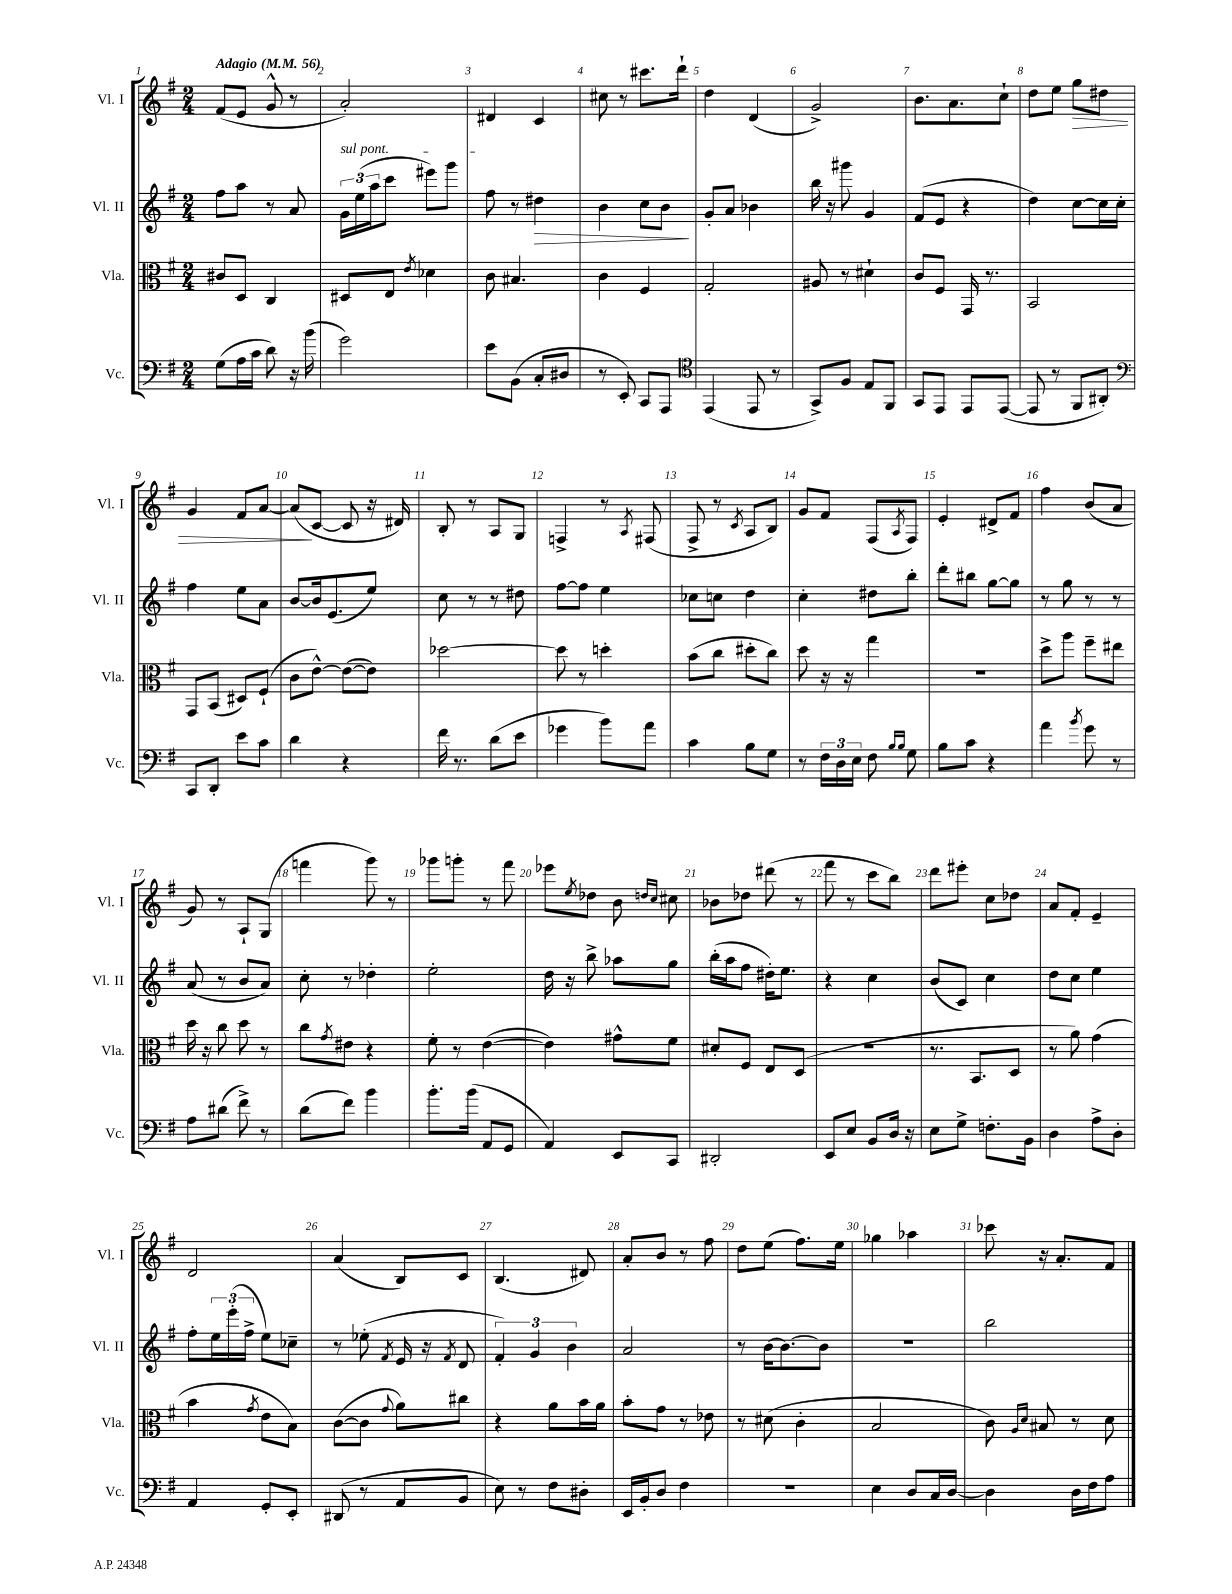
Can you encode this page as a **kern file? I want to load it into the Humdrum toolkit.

**kern	**kern	**kern	**dynam	**kern	**dynam
*part4	*part3	*part2	*part2	*part1	*part1
*staff4	*staff3	*staff2	*staff2	*staff1	*staff1
*I"Vc.	*I"Vla.	*I"Vl. II	*	*I"Vl. I	*
*I'Vc.	*I'Vla.	*I'Vl. II	*	*I'Vl. I	*
*clefF4	*clefC3	*clefG2	*	*clefG2	*
*k[f#]	*k[f#]	*k[f#]	*	*k[f#]	*
*M2/4	*M2/4	*M2/4	*	*M2/4	*
*MM56	*MM56	*MM56	*	*MM56	*
=1	=1	=1	=1	=1	=1
!	!	!	!	!LO:TX:a:B:t=Adagio	!
(8G\L	8c#X/L	8ff#\L	.	(8f#/L	.
16A\L	8D/J	8aa\J	.	8e/J	.
16c\JJ	.	.	.	.	.
8d\)	4C/	8r	.	8g^^/	.
16r	.	8a/	.	8r	.
(16b\	.	.	.	.	.
=2	=2	=2	=2	=2	=2
!	!	!LO:TX:a:i:t=sul pont.	!	!	!
2g\)	8D#X/L	24g\LL	.	2a'/)	.
.	.	(24ee\	.	.	.
.	.	24aa\J	.	.	.
.	8E/J	8ccc\J	.	.	.
.	8qe/	.	.	.	.
.	4d-X\	8eee#X\L)	.	.	.
.	.	8ggg\J	.	.	.
=3	=3	=3	=3	=3	=3
8e\L	8c\	8ff#\	.	4d#X/	.
(8BB\J	4.B#X/	8r	.	.	.
!	!	!	!LO:HP:b	!	!
8C'/L	.	4dd#X\	>	4c/	.
8D#X/J	.	.	.	.	.
=4	=4	=4	=4	=4	=4
8r	4c\	4b\	.	8cc#X\	.
8EE'/)	.	.	.	8r	.
8CC/L	4F#/	8cc\L	.	8.ccc#X\L	.
8AAA/J	.	8b\J	.	.	.
.	.	.	.	16ddd`\Jk	.
.	.	.	]	.	.
=5	=5	=5	=5	=5	=5
*clefC4	*	*	*	*	*
(4EE/	2G'/	8g'/L	.	4dd\	.
.	.	8a/J	.	.	.
8EE/	.	4b-X\	.	(4d/	.
8r	.	.	.	.	.
=6	=6	=6	=6	=6	=6
8GG^/L)	8A#X/	16bb\	.	2g^/)	.
.	.	16r	.	.	.
8F#/J	8r	8ggg#X\	.	.	.
8E/L	4d#X`\	4g/	.	.	.
8FF#/J	.	.	.	.	.
=7	=7	=7	=7	=7	=7
8GG/L	8c/L	(8f#/L	.	8.b\L	.
8EE/J	8F#/J	8e/J	.	.	.
.	.	.	.	8.a\	.
8EE/L	16GG/	4r	.	.	.
.	8.r	.	.	.	.
([8EE/J	.	.	.	8cc`\J	.
=8	=8	=8	=8	=8	=8
8EE/]	2BB/	4dd\)	.	8dd\L	.
8r	.	.	.	8ee\J	.
!	!	!	!	!	!LO:HP:b
8FF#/L	.	[8cc\L	.	8gg\L	>
8AA#X'/J)	.	16cc\L]	.	8dd#X\J	.
.	.	16cc'\JJ	.	.	.
!!LO:LB:g=z
=9	=9	=9	=9	=9	=9
*clefF4	*	*	*	*	*
8CC/L	8GG/L	4ff#\	.	4g/	.
8DD'/J	(8BB/J	.	.	.	.
8e\L	8D#X/L)	8ee\L	.	8f#/L	.
8c\J	(8F#`/J	8a\J	.	[8a/J	.
=10	=10	=10	=10	=10	=10
4d\	8c\L	[8b/L	.	(8a/L]	.
.	[8e^^\J)	16b/k]	.	[8c/J	]
.	.	(8.e/	.	.	.
4r	(8e\L_	.	.	8c/]	.
.	8e\J])	8ee/J)	.	16r	.
.	.	.	.	16d#X/)	.
=11	=11	=11	=11	=11	=11
16f#\	[2dd-X\	8cc\	.	8B'/	.
8.r	.	.	.	.	.
.	.	8r	.	8r	.
(8d\L	.	8r	.	8A/L	.
8e\J	.	8dd#X\	.	8G/J	.
=12	=12	=12	=12	=12	=12
4g-X\	8dd-\]	[8ff#\L	.	4Fn^/	.
.	8r	8ff#\J]	.	.	.
8b\L)	4ddn'\	4ee\	.	8r	.
.	.	.	.	8qA/	.
8a\J	.	.	.	(8F#X/	.
=13	=13	=13	=13	=13	=13
4c\	(8b\L	8cc-X\L	.	8F#^/	.
.	8cc\J	8ccn\J	.	8r	.
.	.	.	.	8qc/	.
8B\L	8dd#X'\L	4dd\	.	8A/L	.
8G\J	8cc\J)	.	.	8B/J)	.
=14	=14	=14	=14	=14	=14
8r	8dd\	4cc'\	.	8g/L	.
24F#\LL	16r	.	.	8f#/J	.
24D\	.	.	.	.	.
.	16r	.	.	.	.
24E\JJ	.	.	.	.	.
8F#\	4gg\	8dd#X\L	.	(8F#/L	.
16qqB/LL	.	.	.	.	.
16qqB/JJ	.	.	.	8qA/	.
8G\	.	8bb'\J	.	8F#/J)	.
=15	=15	=15	=15	=15	=15
8B\L	2r	8ddd'\L	.	4e'/	.
8c\J	.	8bb#X\J	.	.	.
4r	.	[8gg\L	.	8d#X^/L	.
.	.	8gg\J]	.	8f#/J	.
=16	=16	=16	=16	=16	=16
4a\	8dd^\L	8r	.	4ff#\	.
.	8aa\J	8gg\	.	.	.
8qb/	.	.	.	.	.
8g\	8ff#~\L	8r	.	(8b/L	.
8r	8ee#X\J	8r	.	8a/J	.
!!LO:LB:g=z
=17	=17	=17	=17	=17	=17
8A\L	16dd\	(8a/	.	8g/)	.
.	16r	.	.	.	.
(8d#X\J	8cc\	8r	.	8r	.
8f#^\)	8dd\	8b/L	.	8A`/L	.
8r	8r	8a/J)	.	(8G/J	.
=18	=18	=18	=18	=18	=18
(8d\L	8cc\L	8cc'\	.	4fffn\	.
.	8qg/	.	.	.	.
8f#\J)	8e#X\J	8r	.	.	.
4b\	4r	4dd-X'\	.	8ggg\)	.
.	.	.	.	8r	.
=19	=19	=19	=19	=19	=19
8.b'\L	8f#'\	2ee'\	.	8ggg-X\L	.
.	8r	.	.	8gggn'\J	.
(16b\Jk	.	.	.	.	.
8AA/L	([4e\	.	.	8r	.
8GG/J	.	.	.	8fff#\	.
=20	=20	=20	=20	=20	=20
4AA/)	4e\])	16dd\	.	8eee-X\L	.
.	.	16r	.	.	.
.	.	.	.	8qee/	.
.	.	8bb^\	.	8dd-X\J	.
8EE/L	8g#X^^\L	8aa-X\L	.	8b\	.
.	.	.	.	16qqddn/LL	.
.	.	.	.	16qqcc/JJ	.
8CC/J	8f#\J	8gg\J	.	8cc#X\	.
=21	=21	=21	=21	=21	=21
2DD#X'/	8d#X'/L	(16bb'\LL	.	8b-X\L	.
.	.	16aa\J	.	.	.
.	8F#/J	8ff#\J	.	8dd-X\J	.
.	8E/L	16dd#X'\KL)	.	(8ddd#X\	.
.	.	8.ee\J	.	.	.
.	(8D/J	.	.	8r	.
=22	=22	=22	=22	=22	=22
8EE/L	2r	4r	.	8fff#\	.
8E/J	.	.	.	8r	.
8BB/L	.	4cc\	.	8ccc\L	.
16D/Jk	.	.	.	8bb\J)	.
16r	.	.	.	.	.
=23	=23	=23	=23	=23	=23
8E\L	8.r	(8b/L	.	8ddd\L	.
8G^\J	.	8c/J)	.	8eee#X'\J	.
.	8.BB/L	.	.	.	.
8.Fn'\L	.	4cc\	.	8cc\L	.
.	8D/J	.	.	8dd-X\J	.
16BB\Jk	.	.	.	.	.
=24	=24	=24	=24	=24	=24
4D\	8r	8dd\L	.	8a/L	.
.	8a\)	8cc\J	.	8f#'/J	.
8A^\L	(4g\	4ee\	.	4e~/	.
8D'\J	.	.	.	.	.
!!LO:LB:g=z
=25	=25	=25	=25	=25	=25
4AA/	4b\	8ff#'\L	.	2d/	.
.	.	24ee\L	.	.	.
.	.	(24eee'\	.	.	.
.	.	24ff#^\JJ	.	.	.
.	8qg/	.	.	.	.
8GG'/L	8e\L	8ee\L)	.	.	.
8EE'/J	8B\J)	8cc-X~\J	.	.	.
=26	=26	=26	=26	=26	=26
(8DD#X/	([8c\L	8r	.	(4a/	.
8r	8c\J]	(8ee-X'\	.	.	.
.	8qqg/	8qf#/	.	.	.
8AA/L	8a\L)	16e/	.	8B/L)	.
.	.	16r	.	.	.
.	.	8qf#/	.	.	.
8BB/J	8cc#X\J	8d/	.	8c/J	.
=27	=27	=27	=27	=27	=27
8E\)	4r	6f#'/)	.	(4.B/	.
8r	.	.	.	.	.
.	.	6g/	.	.	.
8F#\L	8a\L	.	.	.	.
.	.	6b\	.	.	.
8D#X'\J	16b\L	.	.	8d#X/)	.
.	16a\JJ	.	.	.	.
=28	=28	=28	=28	=28	=28
16EE/LL	8b'\L	2a/	.	8a'/L	.
16BB'/J	.	.	.	.	.
8D/J	8g\J	.	.	8b/J	.
4F#\	8r	.	.	8r	.
.	8e-X\	.	.	8ff#\	.
=29	=29	=29	=29	=29	=29
2r	8r	8r	.	8dd\L	.
.	(8d#X\	[16b\KL	.	(8ee\J	.
.	.	8.b\_	.	.	.
.	4c'\	.	.	8.ff#\L)	.
.	.	8b\J]	.	.	.
.	.	.	.	16ee\Jk	.
=30	=30	=30	=30	=30	=30
4E\	2B/	2r	.	4gg-X\	.
8D/L	.	.	.	4aa-X\	.
16C/L	.	.	.	.	.
[16D/JJ	.	.	.	.	.
=31	=31	=31	=31	=31	=31
4D\]	8c\)	2bb\	.	8ccc-X\	.
.	16qqA/LL	.	.	.	.
.	16qqd/JJ	.	.	.	.
.	8B#X/	.	.	16r	.
.	.	.	.	8.a'/L	.
16D\LL	8r	.	.	.	.
16F#\J	.	.	.	.	.
8A\J	8d\	.	.	8f#/J	.
==	==	==	==	==	==
*-	*-	*-	*-	*-	*-
